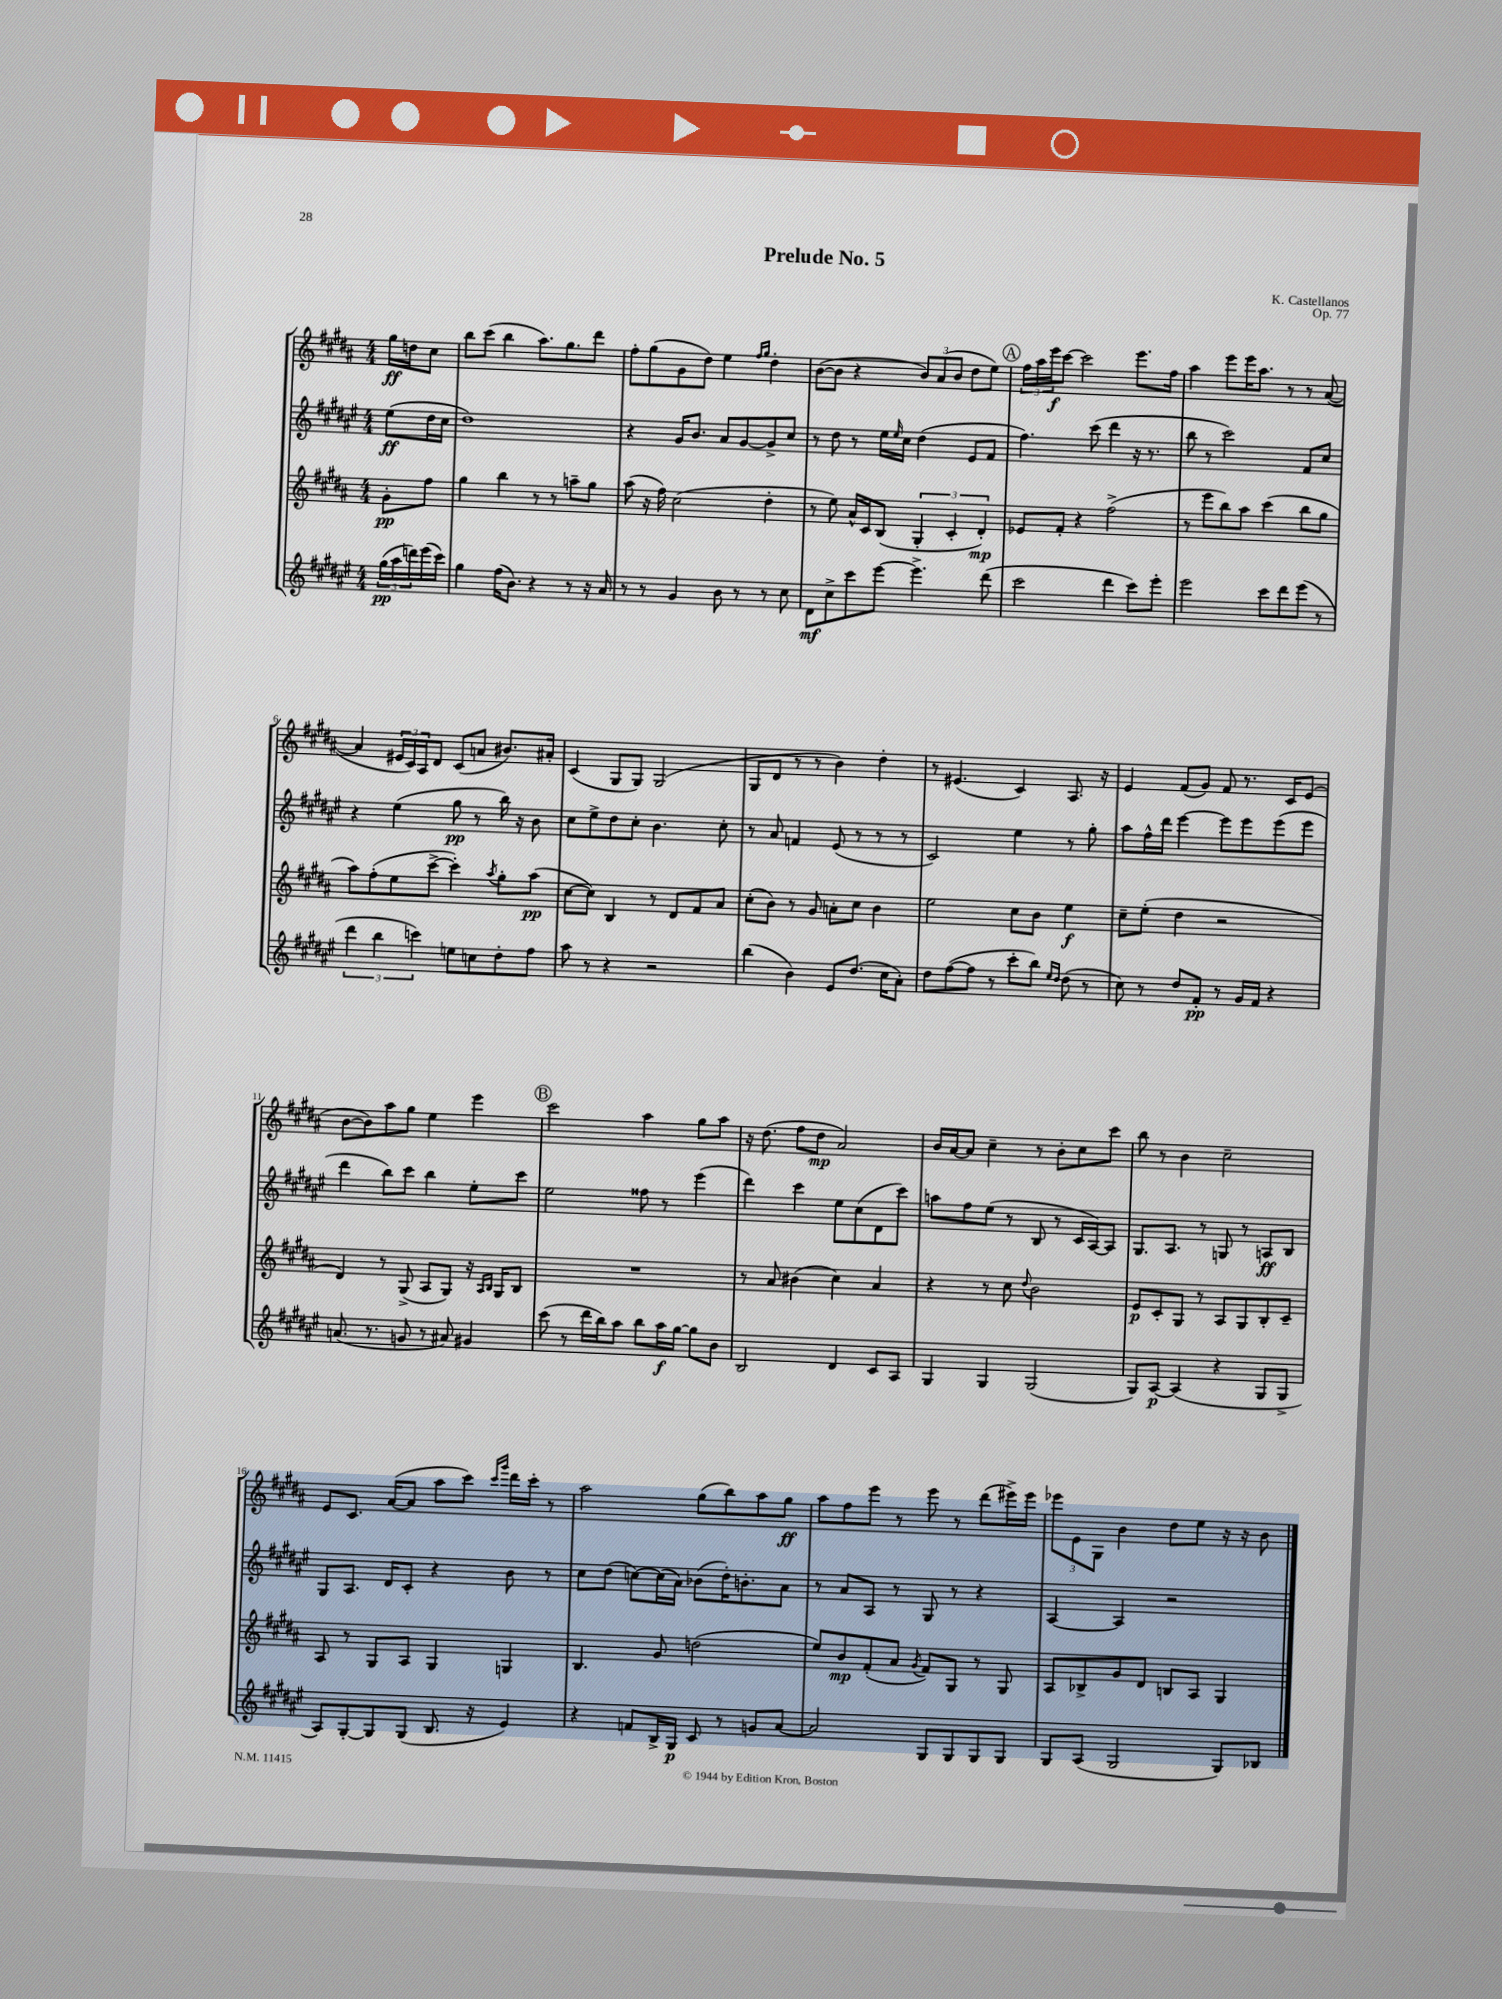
\header { title = "Prelude No. 5" composer = "K. Castellanos" opus = "Op. 77" }
<<
\new StaffGroup <<
\new Staff = "s0" {
    \clef treble \key b \major \numericTimeSignature \time 4/4 \partial 4
    gis''16\ff d''16 cis''8 |
    b''8 cis'''8( b''4 ais''8.) gis''8. dis'''8 |
    fis''8-. gis''8( gis'8 dis''8) e''4 \grace { fis''16 gis''16 } dis''4-. |
    b'8~( b'8 r4 \tuplet 3/2 { b'8) ais'8( b'8 } dis''8 e''8) |
    \mark \markup { \circle "A" } \tuplet 3/2 { fis''16 ais''16 e'''16\f } cis'''8~ cis'''2 e'''8. fis''16 |
    ais''4 e'''8 e'''16 ais''8. r8 r8 ais'8~( |
    ais'4 \tuplet 3/2 { eis'16 cis'16) ais16 } dis'8 cis'8( a'8 bis'8.) ais'16-. |
    cis'4( gis8 gis8) gis2( |
    gis8 dis'8 r8 r8 b'4) dis''4-. |
    r8 eis'4.( cis'4) ais8. r16 |
    e'4 fis'8( gis'8) fis'8 r8. cis'16 e'8( |
    b'8~ b'8) ais''8 gis''8 e''4 e'''4 |
    \mark \markup { \circle "B" } cis'''2 ais''4 gis''8 ais''8 |
    r16 dis''8.( fis''8 dis''8\mp ais'2) |
    b'16 ais'16~ ais'8 cis''4-- r8 b'8-. cis''8 cis'''8 |
    b''8 r8 b'4 cis''2-- |
    e'8 cis'8. ais'16~( ais'8 ais''8 cis'''8) \grace { cis'''16 gis'''16 } dis'''16 cis'''16-. r8 |
    ais''2 gis''8( b''8) ais''8 gis''8\ff |
    ais''8 fis''8 e'''8 r8 e'''8 r8 dis'''8( eis'''16->) eis'''16 |
    \tuplet 3/2 { ees'''8 e'8 gis8 } b'4 dis''8 e''8 r16 r16 b'8 \bar "|." |
}
\new Staff = "s1" {
    \clef treble \key fis \major \numericTimeSignature \time 4/4 \partial 4
    eis''8\ff( dis''16 cis''16 |
    dis''1) |
    r4 gis'16 b'8. ais'8 gis'8~ gis'8-> cis''8 |
    r8 dis''8 r8 eis''16 \grace { eis''16 } cis''16 dis''4( eis'8 fis'8 |
    \mark \markup { \circle "A" } fis''4.) cis'''8( dis'''4 r16 r8. |
    b''8 r8 cis'''2) fis'8 cis''8 |
    r4 eis''4( gis''8\pp r8 b''16) r16 b'8 |
    cis''8 eis''8-> dis''8 cis''8-. b'4. cis''8-. |
    r8 ais'8 f'4 eis'8( r8 r8 r8 |
    cis'2) eis''4 r8 gis''8-. |
    ais''8 fis''16-^ dis'''16 eis'''4~ eis'''8 eis'''8 eis'''8( eis'''8 |
    dis'''4 b''8) cis'''8 b''4 eis''8-. cis'''8 |
    \mark \markup { \circle "B" } eis''2 fisis''8 r8 eis'''4( |
    dis'''4) cis'''4 eis''8 cis''8( dis'8 cis'''8) |
    a''8 fis''8 eis''8( r8 b8 r8 cis'16 ais16~) ais8 |
    gis8. ais8. r8 g8 r8 a8\ff b8 |
    gis8 ais8. dis'16 cis'8-. r4 b'8 r8 |
    cis''8 dis''8( c''8~) c''16( ais'16) bes'8( dis''16-.) b'8.-. ais'8 |
    r8 ais'8 ais8 r8 gis8 r8 r4 |
    ais4~ ais4 r2 \bar "|." |
}
\new Staff = "s2" {
    \clef treble \key b \major \numericTimeSignature \time 4/4 \partial 4
    gis'8-.\pp fis''8 |
    gis''4 b''4 r8 r8 a''8-- gis''8 |
    ais''8( r16 fis''16) cis''2( dis''4-. |
    r8 e''8) ais'16-^ cis'16 b8( \tuplet 3/2 { gis4-. cis'4-. dis'4-.\mp) } |
    \mark \markup { \circle "A" } ees'8 fis'8-. r4 fis''2->( |
    r8 e'''8 b''8) ais''8 cis'''4( b''8 gis''8 |
    ais''8) fis''8-.( e''8 cis'''8~-> cis'''4-.) \acciaccatura { ais''8 } gis''8-. ais''8\pp( |
    cis''8~ cis''8) b4 r8 dis'8 fis'8 ais'8 |
    cis''8-.( b'8) r8 gis'8 a'8-. cis''8 b'4 |
    e''2 cis''8 b'8 e''4\f |
    cis''8-- e''8-.( dis''4 r2 |
    dis'4) r8 gis8->( ais8 gis8) r16 \grace { ais16 b16 } gis16 b8 |
    \mark \markup { \circle "B" } R1 |
    r8 ais'8 bis'4( cis''4) ais'4 |
    r4 r8 cis''8 \appoggiatura { dis''8 } b'2 |
    e'8\p cis'8-. gis8 r8 ais8 gis8 b8-. cis'8-- |
    ais8 r8 gis8 ais8 gis4 g4 |
    b4. gis'8 d''2( |
    e''8) b'8\mp fis'8-.( ais'8 \acciaccatura { gis'8 } fis'8) gis8 r8 gis8 |
    ais8 bes8-> gis'8 dis'8 b8 ais8 gis4 \bar "|." |
}
\new Staff = "s3" {
    \clef treble \key fis \major \numericTimeSignature \time 4/4 \partial 4
    \tuplet 3/2 { gis''16\pp( ais''16 d'''16) } eis'''16( cis'''16) |
    gis''4 fis''16( b'8.) r4 r8 r16 ais'16 |
    r8 r8 gis'4 b'8 r8 r8 cis''8 |
    dis'8\mf cis''8-> cis'''8 eis'''8~ eis'''4.-> dis'''8( |
    \mark \markup { \circle "A" } cis'''2 dis'''4 cis'''8) eis'''8-. |
    eis'''2 cis'''8 dis'''8 eis'''8( r8 |
    \tuplet 3/2 { dis'''4 b''4 c'''4) } e''8 c''8 dis''8-. fis''8 |
    ais''8 r8 r4 r2 |
    b''4( b'4) eis'8 dis''8.( cis''16 ais'8-.) |
    dis''8 fis''8~( fis''8 r8 cis'''8-. b''8) \grace { eis''16 dis''16 } dis''8( r8 |
    cis''8) r8 dis''8 fis'8-.\pp r8 gis'16 fis'16 r4 |
    a'8.( r8. g'8 r8 ais'8) gis'4 |
    \mark \markup { \circle "B" } cis'''8( r8 dis'''16 b''16) ais''8 b''8 ais''16\f gis''16~ gis''8 b'8 |
    b2 dis'4 cis'8 ais8 |
    gis4 gis4 gis2( |
    gis8) ais8~\p ais4( r4 gis8 gis8-> |
    ais8) gis8~-. gis8 gis8( b8. r16 eis'4) |
    r4 f'8 b16-> gis16\p cis'8 r8 g'8 ais'8~ |
    ais'2 gis8 gis8 gis8 gis8 |
    gis8 ais8( gis2 gis8) bes8 \bar "|." |
}
>>
>>
